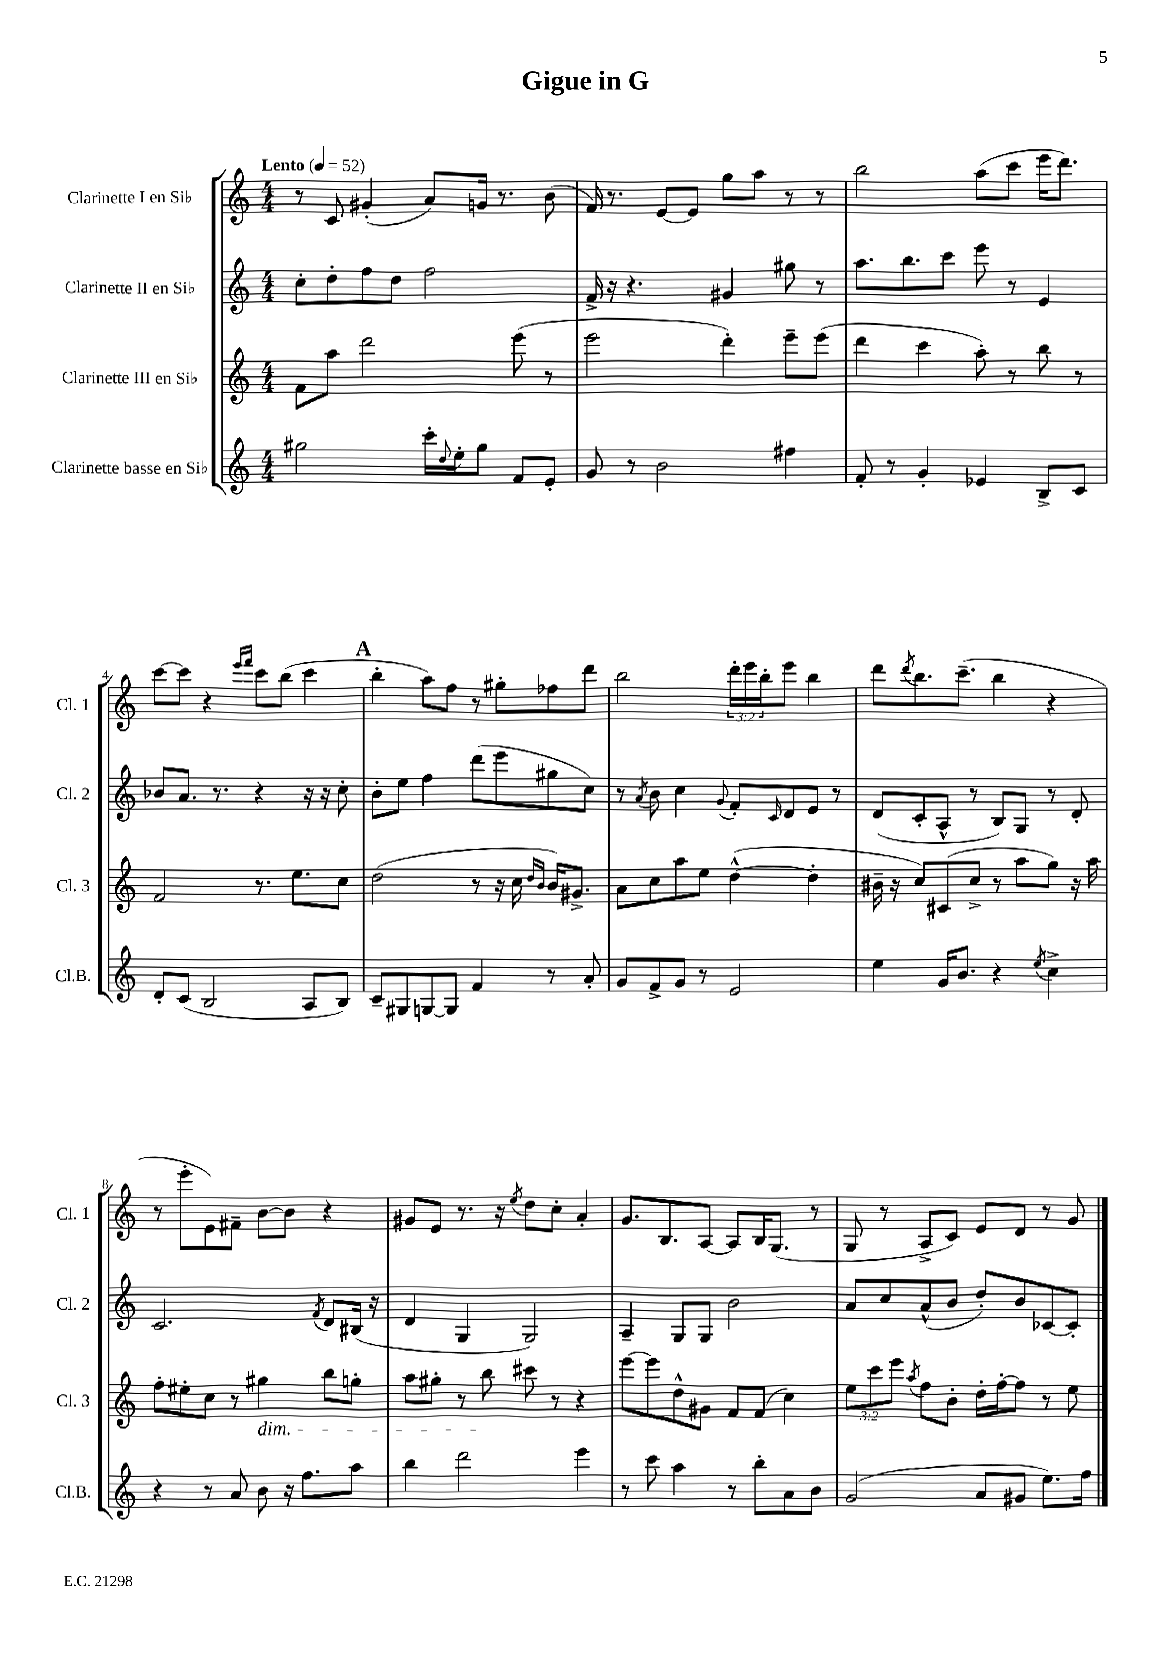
\header { title = "Gigue in G" }
<<
\new StaffGroup <<
\new Staff = "s0" \with { instrumentName = "Clarinette I en Sib" shortInstrumentName = "Cl. 1" } {
    \clef treble \key c \major \numericTimeSignature \time 4/4 \override Staff.TupletNumber.text = #tuplet-number::calc-fraction-text \tempo "Lento" 4 = 52
    r8 c'8 gis'4-.( a'8) g'16 r8. b'8( |
    f'16) r8. e'8~ e'8 g''8 a''8 r8 r8 |
    b''2 a''8( c'''8 e'''16 d'''8.) |
    c'''8~ c'''8 r4 \grace { e'''16 f'''16 } c'''8 b''8( c'''4 |
    \mark \markup { \bold "A" } b''4-. a''8) f''8 r8 gis''8-. fes''8 d'''8 |
    b''2 \tuplet 3/2 { d'''16-. e'''16 b''16-. } e'''8 b''4 |
    d'''8 \acciaccatura { d'''8 } b''8. c'''8.--( b''4 r4 |
    r8 e'''8-. e'8) fis'8-- b'8~ b'8 r4 |
    gis'8 e'8 r8. r16 \acciaccatura { e''8 } d''8 c''8-. a'4-. |
    g'8. b8. a8~ a8 b16 g8.( r8 |
    g8 r8 a8-> c'8) e'8 d'8 r8 g'8 \bar "|." |
}
\new Staff = "s1" \with { instrumentName = "Clarinette II en Sib" shortInstrumentName = "Cl. 2" } {
    \clef treble \key c \major \numericTimeSignature \time 4/4
    c''8-. d''8-. f''8 d''8 f''2 |
    f'16-> r16 r4. gis'4 gis''8 r8 |
    a''8. b''8. c'''8 e'''8 r8 e'4 |
    bes'8 a'8. r8. r4 r16 r16 c''8-. |
    \mark \markup { \bold "A" } b'8-. e''8 f''4 d'''8( e'''8 gis''8 c''8) |
    r8 \acciaccatura { a'8 } b'8 c''4 \appoggiatura { g'8 } f'8-. \grace { c'16 } d'8 e'8 r8 |
    d'8( c'8-. a8-^ r8 b8) g8 r8 d'8-. |
    c'2. \acciaccatura { f'8 } d'8 bis16( r16 |
    d'4 g4 g2) |
    a4-- g8 g8 b'2 |
    a'8 c''8 a'8-^( b'8 d''8-.) b'8 ces'8~ ces'8-. \bar "|." |
}
\new Staff = "s2" \with { instrumentName = "Clarinette III en Sib" shortInstrumentName = "Cl. 3" } {
    \clef treble \key c \major \numericTimeSignature \time 4/4 \override Staff.TupletNumber.text = #tuplet-number::calc-fraction-text
    f'8 a''8 d'''2 e'''8( r8 |
    e'''2 d'''4-.) e'''8-- e'''8( |
    d'''4 c'''4 a''8-.) r8 b''8 r8 |
    f'2 r8. e''8. c''8 |
    \mark \markup { \bold "A" } d''2( r8 r16 c''16 \grace { d''16 b'16 } b'16) gis'8.-> |
    a'8 c''8 a''8 e''8 d''4~-^( d''4-. |
    bis'16-- r16 c''8) cis'8( c''8-> r8 a''8 g''8) r16 a''16 |
    f''8-. eis''8-. c''8 r8 gis''4\dim b''8 g''8-. |
    a''8 gis''8-. r8 b''8\! cis'''8 r8 r4 |
    e'''8~ e'''8 d''8-^ gis'8 f'8 f'8( c''4) |
    \tuplet 3/2 { e''8 c'''8 e'''8 } \acciaccatura { a''8 } f''8 b'8-. d''16-. f''16~-. f''8 r8 e''8 \bar "|." |
}
\new Staff = "s3" \with { instrumentName = "Clarinette basse en Sib" shortInstrumentName = "Cl.B." } {
    \clef treble \key c \major \numericTimeSignature \time 4/4
    gis''2 c'''16-. \appoggiatura { d''8 } e''16-. gis''8 f'8 e'8-. |
    g'8 r8 b'2 fis''4 |
    f'8-. r8 g'4-. ees'4 b8-> c'8 |
    d'8-. c'8( b2 a8 b8) |
    \mark \markup { \bold "A" } c'8-- gis8 g8~ g8 f'4 r8 a'8-. |
    g'8 f'8-> g'8 r8 e'2 |
    e''4 g'16 b'8. r4 \acciaccatura { e''8 } c''4-> |
    r4 r8 a'8 b'8 r16 f''8. a''8 |
    b''4 d'''2 e'''4 |
    r8 c'''8 a''4 r8 b''8-. a'8 b'8 |
    g'2( a'8 gis'8 e''8.) f''16 \bar "|." |
}
>>
>>
